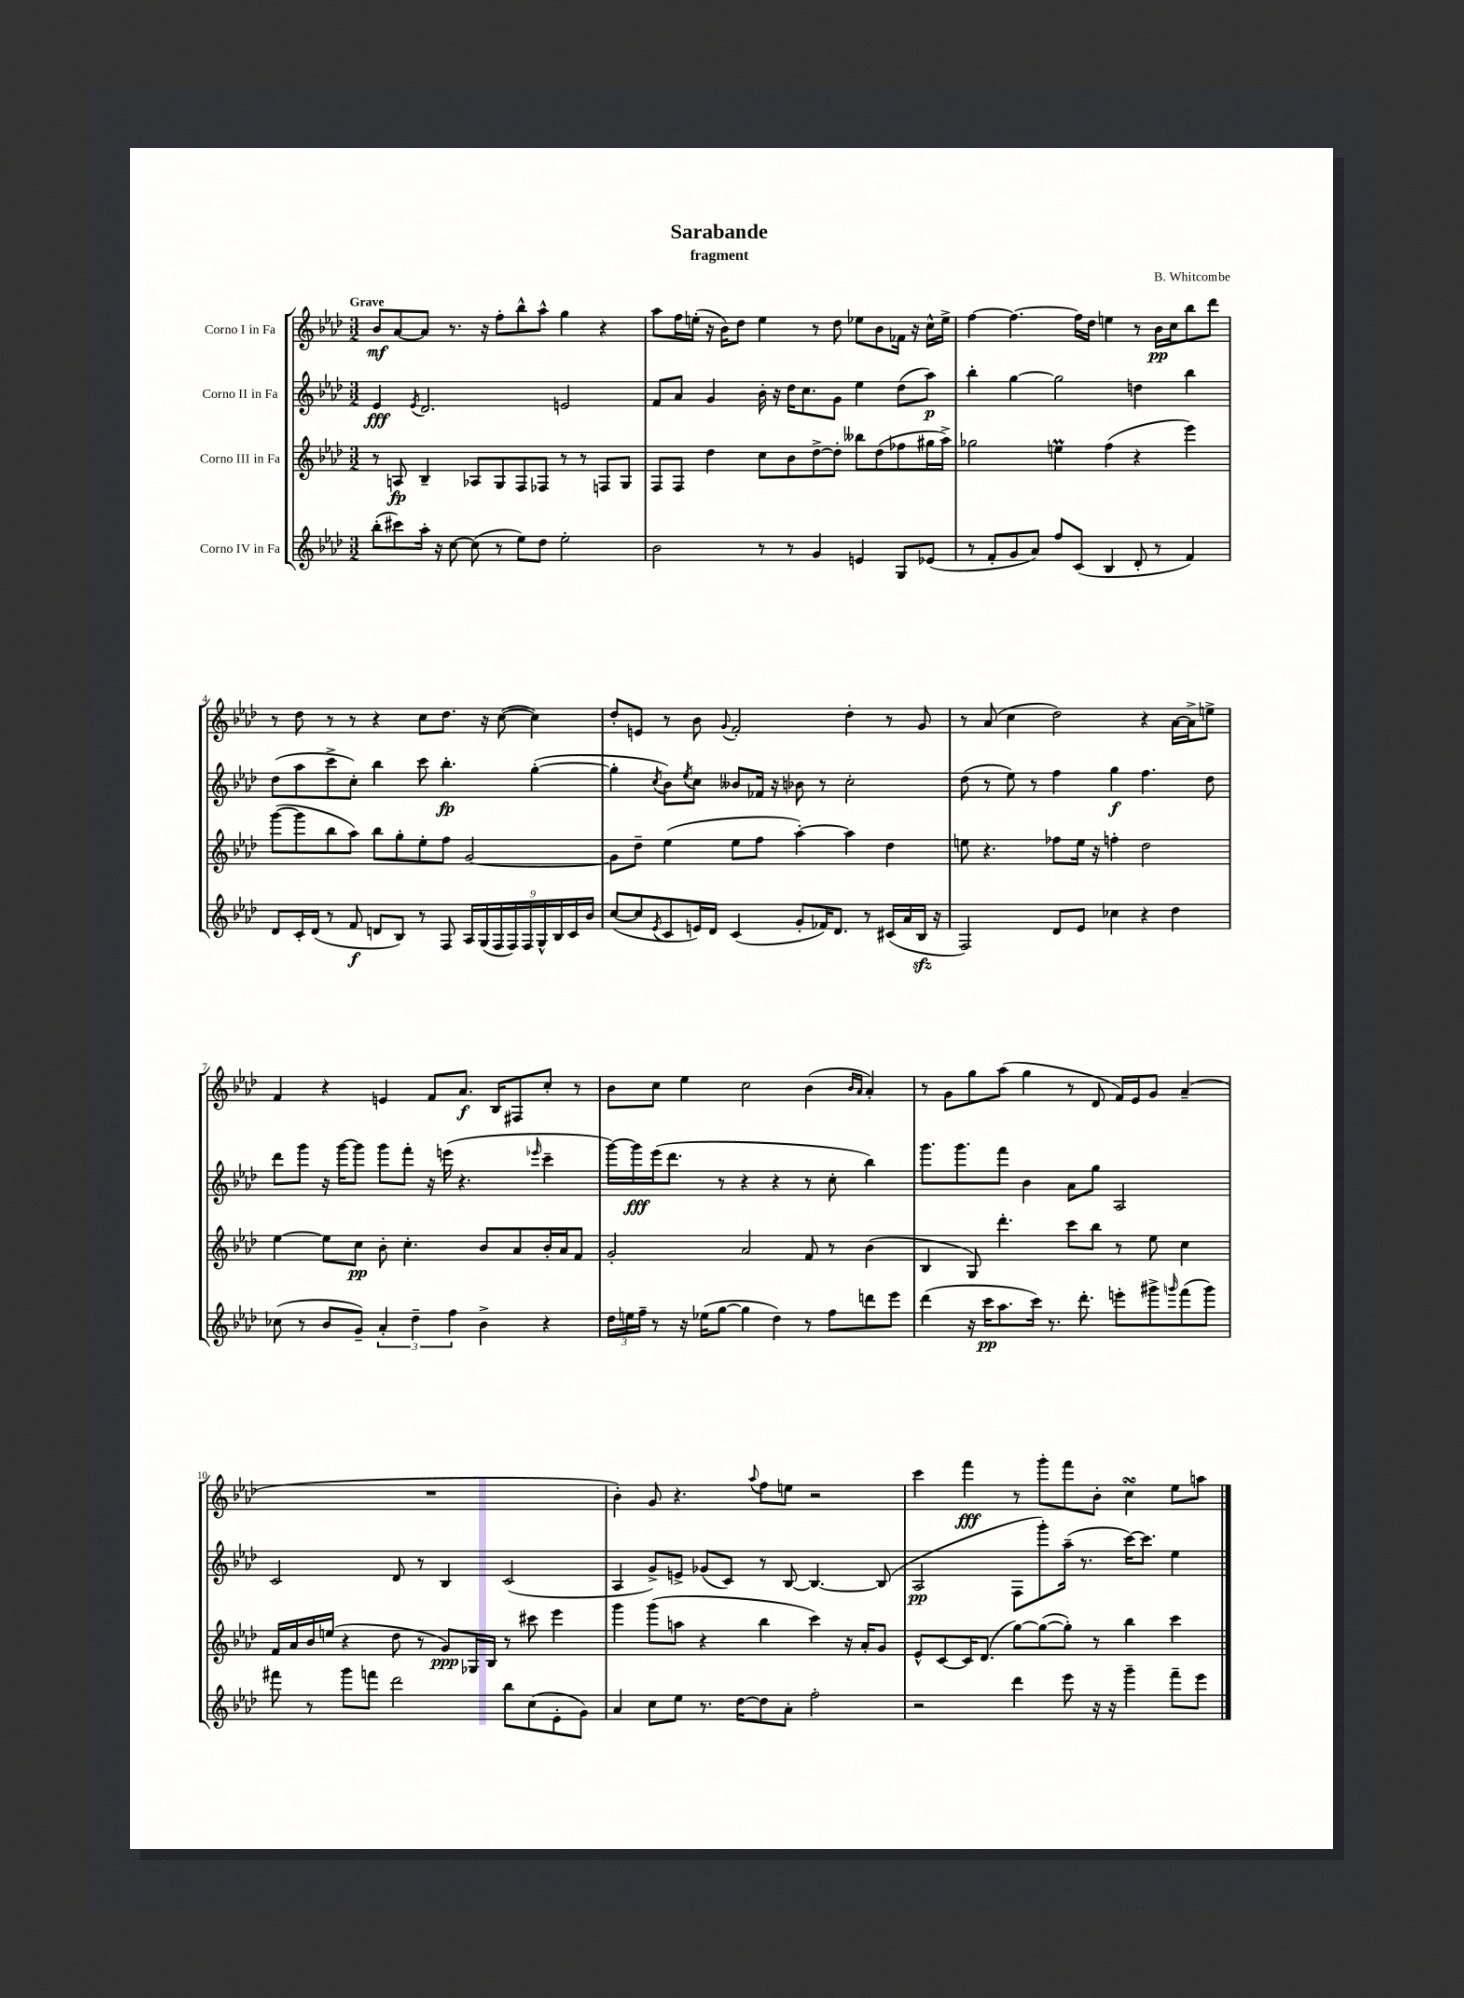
\header { title = "Sarabande" composer = "B. Whitcombe" subtitle = "fragment" }
<<
\new StaffGroup <<
\new Staff = "s0" \with { instrumentName = "Corno I in Fa" } {
    \clef treble \key aes \major \numericTimeSignature \time 3/2 \tempo "Grave"
    bes'8\mf aes'8~ aes'8 r8. r16 f''8-. bes''8-^ aes''8-^ g''4 r4 |
    aes''8 f''16 e''16-.( r16 bes'16) des''8 e''4 r8 des''8 ees''8 bes'8 fes'16 r16 c''16-^ ees''16-> |
    f''4~ f''4.~ f''16 des''16 e''4 r8 bes'16\pp c''16 bes''8 des'''8 |
    r8 des''8 r8 r8 r4 c''8 des''8. r16 c''8~( c''4) |
    des''8-. e'8 r8 bes'8 \appoggiatura { g'8 } f'2-. des''4-. r8 g'8 |
    r8 aes'8( c''4 des''2) r4 aes'16~ aes'16-> e''8-> |
    f'4 r4 e'4 f'8 aes'8.\f bes16 fis8 c''8-. r8 |
    bes'8 c''8 ees''4 c''2 bes'4( \grace { bes'16 aes'16 } aes'4-.) |
    r8 g'8 g''8 aes''8( g''4 r8 des'8 f'16) ees'16 g'8 aes'4--( |
    R1. |
    bes'4-.) g'8 r4. \appoggiatura { aes''8 } f''8 e''8 r2 |
    c'''4 f'''4\fff r8 g'''8-. f'''8 bes'8-. c''4\turn ees''8 a''8 \bar "|." |
}
\new Staff = "s1" \with { instrumentName = "Corno II in Fa" } {
    \clef treble \key aes \major \numericTimeSignature \time 3/2
    ees'4\fff \acciaccatura { ees'8 } des'2. e'2 |
    f'8 aes'8 g'4 bes'16-. r16 des''16 c''8. g'8 ees''4 des''8( aes''8\p) |
    bes''4-. g''4~ g''2 d''4 bes''4 |
    des''8( aes''8 c'''8-> c''8-.) bes''4 c'''8 bes''4.-.\fp g''4~-.( |
    g''4-. \acciaccatura { c''8 } bes'8) \acciaccatura { ees''8 } c''8 beses'8 fes'16 r16 bes'8 r8 c''2-. |
    des''8( r8 ees''8) r8 f''4 g''4\f f''4. des''8 |
    des'''8 g'''8 r16 g'''16~ g'''8 g'''8 f'''8-. r16 e'''16( r4. \grace { ees'''16 } c'''4-- |
    g'''16~) g'''16\fff ees'''16( des'''8. r8 r4 r4 r8 c''8-. bes''4) |
    g'''8. g'''8. f'''8 bes'4 aes'8 g''8 aes2 |
    c'2 des'8 r8 bes4 c'2( |
    aes4 g'8->) e'8-> ges'8( c'8) r8 bes8~ bes4.~ bes8( |
    aes2\pp f8 g'''8-.) aes''16--( r8. c'''16~) c'''8. ees''4 \bar "|." |
}
\new Staff = "s2" \with { instrumentName = "Corno III in Fa" } {
    \clef treble \key aes \major \numericTimeSignature \time 3/2
    r8 a8\fp bes4-- aes8 g8 f8 fes8 r8 r8 f8 g8 |
    f8 f8 des''4 c''8 bes'8 des''8~-> des''8-. beses''8 des''8( fes''8 gis''16 aes''16->) |
    ges''2 e''4\prall f''4( r4 ees'''4) |
    g'''8~( g'''8 bes''8 aes''8) bes''8 g''8-. ees''8-. f''8 g'2~ |
    g'8 des''8-- ees''4( ees''8 f''8 aes''4~-.) aes''4 des''4 |
    e''8 r4. fes''8 e''16 r16 f''4-. des''2 |
    ees''4~ ees''8 c''8\pp bes'8-. c''4.-. bes'8 aes'8 bes'16-. aes'16 f'8 |
    g'2-. aes'2 f'8 r8 bes'4( |
    bes4 g8) des'''4.-. c'''8 bes''8 r8 ees''8 c''4 |
    f'16 aes'16 bes'16 e''16( r4 des''8 r8 g'8\ppp) ges16 bes16 r8 cis'''8 ees'''4 |
    g'''4 g'''8( a''8 r4 bes''4 c'''4) r16 aes'16-. g'8 |
    ees'8-^ c'8~ c'16 des'8.( g''8~) g''8~( g''8-.) r8 bes''4 c'''4 \bar "|." |
}
\new Staff = "s3" \with { instrumentName = "Corno IV in Fa" } {
    \clef treble \key aes \major \numericTimeSignature \time 3/2
    bes''8-.( cis'''8) aes''16-. r16 c''8~ c''8( r8 ees''8) des''8 ees''2-. |
    bes'2 r8 r8 g'4 e'4 g8 ees'8( |
    r8 f'8-. g'8 aes'8) f''8 c'8( bes4 des'8-. r8 f'4) |
    des'8 c'16-. des'16( r8 f'8\f d'8 bes8) r8 f8 \tuplet 9/8 { aes16 g16( f16 f16) f16 g16-^ bes16 c'16 bes'16 } |
    c''8~( c''8 \acciaccatura { ees'8 } c'8 e'16) des'16 c'4( g'8-. fes'16) des'8. r8 cis'16( aes'16 bes16\sfz r16 |
    f2) des'8 ees'8 ces''4 r4 des''4 |
    ces''8( r8 bes'8 g'8--) \tuplet 3/2 { aes'4-. des''4-- f''4 } bes'4-> r4 |
    \tuplet 3/2 { des''16 e''16 f''16-- } r8 r16 ees''16( g''8~ g''4 des''4) r8 f''8 d'''8 ees'''8 |
    des'''4( r16 c'''16\pp aes''8. c'''16) r8. des'''8.-. e'''8-. gis'''8-> \grace { g'''16 } f'''8( g'''8) |
    fis'''8 r8 g'''8 f'''8 des'''2 bes''8 c''8( ees'8-. g'8) |
    aes'4 c''8 ees''8 r8. des''16~ des''8 aes'8-. f''2-. |
    r2 des'''4 ees'''8 r16 r16 g'''4-- f'''8-- ees'''8 \bar "|." |
}
>>
>>
